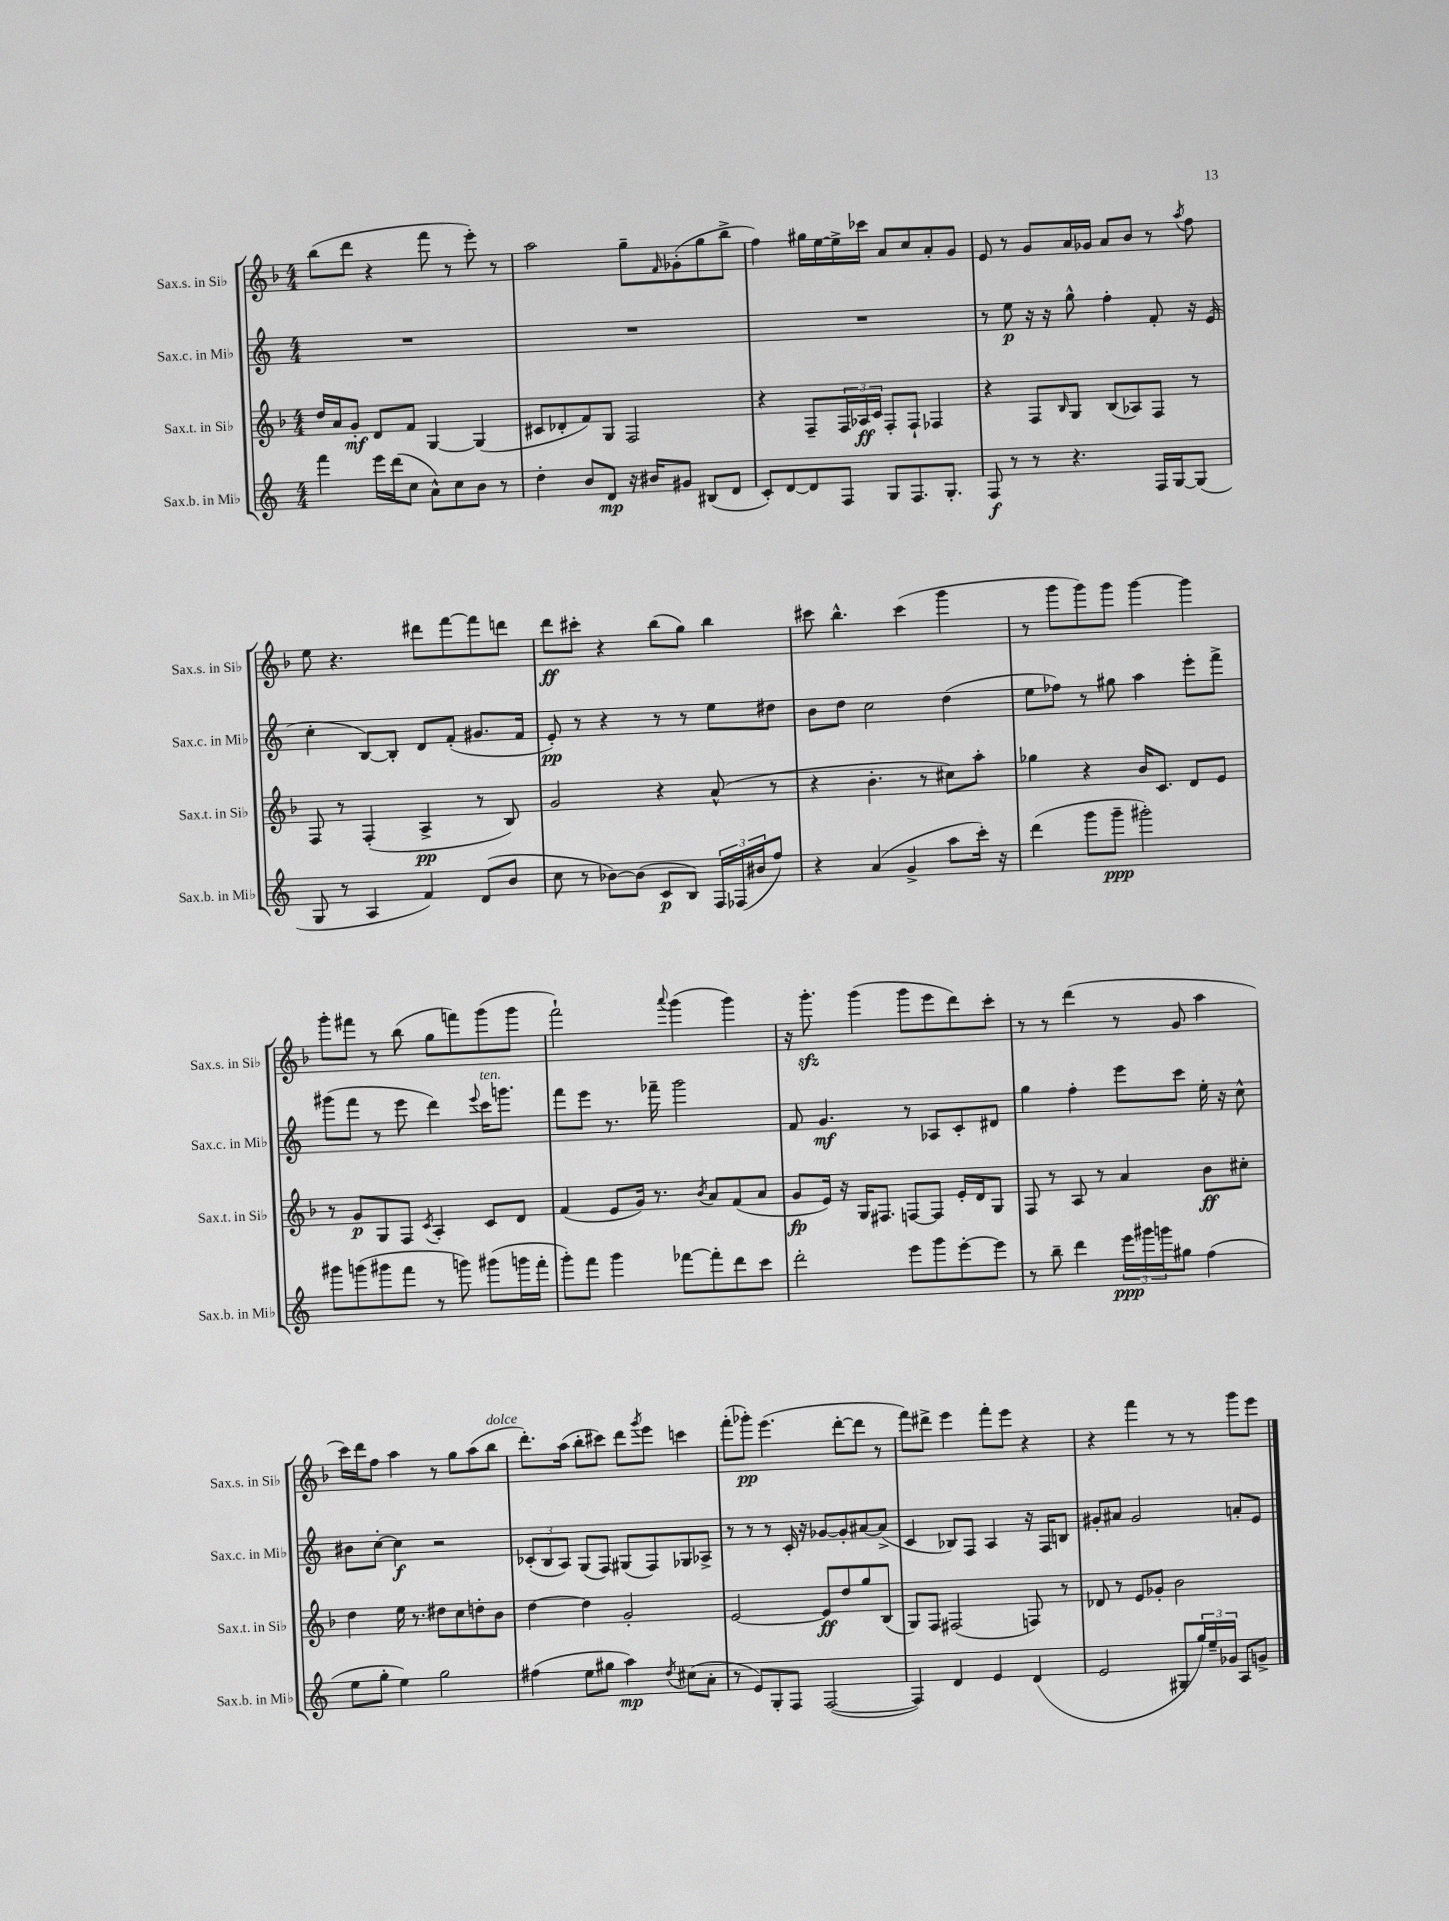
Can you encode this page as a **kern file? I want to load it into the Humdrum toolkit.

**kern	**kern	**kern	**kern
*staff4	*staff3	*staff2	*staff1
*clefG2	*clefG2	*clefG2	*clefG2
*k[]	*k[b-]	*k[]	*k[b-]
*M4/4	*M4/4	*M4/4	*M4/4
4fff	16dd	1r	(8bb-
.	16a	.	.
.	8g'	.	8ddd
16eee	8d	.	4r
(16ddd	.	.	.
8cc	8f	.	.
8a^^)	[4G	.	8fff
8cc	.	.	8r
8b	(4G]	.	8eee')
8r	.	.	8r
=	=	=	=
4dd'	8c#	1r	2aa
.	8d-'	.	.
8b	8f)	.	.
8d	8G	.	.
16r	2F	.	8gg~
16b#	.	.	.
.	.	.	16qqf
8g#	.	.	(8g-'
(8B#	.	.	8gg
8d	.	.	8bb-^
=	=	=	=
8c')	4r	1r	4ff)
[8d	.	.	.
8d]	8F~	.	16gg#
.	.	.	[16ee
8F	24F	.	16ee^]
.	24A-	.	.
.	.	.	16ccc-
.	24c	.	.
8G	8F'	.	8a
8.F	8F`	.	8cc
.	4F-	.	8a'
8.G'	.	.	.
.	.	.	8g
=	=	=	=
8F	4r	8r	8e
8r	.	8ee	8r
8r	8F	16r	8g
.	.	16r	.
.	16qqB-	.	.
4.r	8G	8gg^^	16a
.	.	.	16g-
.	(8B-	4ff'	8a
.	8A-)	.	8b-
16F	8F	8f'	8r
[16G	.	.	.
.	.	.	8qaa
(8G]	8r	16r	8ff
.	.	(16e	.
=	=	=	=
8G	8F	4cc'	8ee
8r	8r	.	4.r
4A	(4F'	[8B)	.
.	.	8B']	.
4f)	4A^	8d	8ddd#
.	.	(8f'	[8fff
(8d	8r	8.g#	8fff]
8b	8B-)	.	8ddd
.	.	16f	.
=	=	=	=
8cc	2g	8e')	8ddd
8r	.	8r	8ccc#'
[8b-)	.	4r	4r
(8b-]	.	.	.
8c	4r	8r	(8bb-
8B)	.	8r	8gg)
24F	(8a^^	8ee	4bb-
(24F-	.	.	.
24b#	.	.	.
8ff)	8r	8dd#	.
=	=	=	=
4r	4r	8b	8ccc#
.	.	8dd	4.bb-^^
(4a	4.b-'	2cc	.
4g^	.	.	(4ccc#
.	8r	.	.
8aa	8cc#)	(4dd	4ggg
16ccc')	8aa'	.	.
16r	.	.	.
=	=	=	=
(4ddd	4gg-	8ee	8r
.	.	8ff-)	8ggg
8ggg	4r	8r	8ggg)
8ggg~	.	8gg#	8ggg
2ggg#')	16b-	4aa	[4ggg
.	8.c	.	.
.	8d	8eee'	4ggg]
.	8e	8fff^	.
=	=	=	=
8ggg#	8r	(8ggg#	8ggg'
(8ggg	8g	8fff	8fff#
8ggg#	8G	8r	8r
8fff	8F	8eee	(8bb-
.	8qc	.	.
8r	4A'	4ddd)	8gg
8ggg)	.	.	8fff)
.	.	8qqeee	.
(8ggg#	8c	16ccc	(8ggg
.	.	8.ggg	.
16ggg	8d	.	8ggg
16fff'	.	.	.
=	=	=	=
8ggg')	(4f	8fff	2fff`)
8fff	.	8eee	.
4ggg	8e	8.r	.
.	16g)	.	.
.	8.r	16fff-~	.
.	.	.	8qqaaa
[8fff-	.	2ggg	(4ggg
.	8qb-	.	.
8fff-']	8a	.	.
8ddd	(8f	.	4ggg)
8ccc	8a	.	.
=	=	=	=
2ddd'	8g	8f	16r
.	.	.	8.ggg'
.	16e)	4.g	.
.	16r	.	.
.	16G	.	(4ggg
.	8.F#	.	.
8eee	[8F	8r	8ggg
8ggg	8F]	8A-	8eee
[8eee'	16e'	8c'	8ddd)
.	16d	.	.
8eee]	8G	8d#	8ccc'
=	=	=	=
8r	8F	4gg	8r
8bb~	8r	.	8r
4ddd	8A	4ff'	(4ddd
.	8r	.	.
24eee	4a	8eee	8r
24ggg#	.	.	.
24ggg	.	.	.
8gg#	.	8ccc	8g
(4ff	8b-	16ee'	4aa
.	.	16r	.
.	8cc#'	8cc^^	.
=	=	=	=
8ee	4dd	8b#	16ccc)
.	.	.	16ddd
8gg'	.	[8cc'	8ff
4ee)	16ee	4cc]	4aa
.	8.r	.	.
2gg	8dd#	2r	8r
.	8cc	.	8gg
.	8dd'	.	(8aa
.	8b-	.	8bb-
=	=	=	=
(4ff#	[4dd	(12c-'	8.ddd')
.	.	12B	.
.	.	12A)	.
.	.	.	(16aa
8ee	4dd]	(8G	8bb-'
8gg#	.	8F)	8ccc#)
4aa)	2g'	(8G#	8ddd
.	.	.	8qggg
.	.	8F)	8eee
8qdd	.	.	.
(8cc#	.	8G-	4ccc
8a'	.	8A-^	.
=	=	=	=
8r	[2e	8r	(8fff'
8e)	.	8r	8ggg-')
8G'	.	8r	(4.eee
8F	.	16c'	.
.	.	16r	.
([2F	8e]	[8g-	.
.	8dd	8g-']	[8ddd'
.	8gg	[8a#	8ddd]
.	(8B-	(8a#^]	8r
=	=	=	=
4F])	8G)	4c	8fff)
.	8F	.	8ddd#^
4d	(2F#	8B-)	4eee
.	.	8F	.
4e	.	4A	8fff'
.	.	.	8eee
(4d	8F)	16r	4r
.	.	16F	.
.	8r	8B	.
=	=	=	=
2e	8d-	8g#'	4r
.	8r	8a#	.
.	8e	2g#	4fff
.	8g-'	.	.
8G#'	2b-	.	8r
24gg)	.	.	8r
24ee~	.	.	.
24g-	.	.	.
8A	.	8a'	8ggg
8g^	.	8e	8eee
==	==	==	==
*-	*-	*-	*-
